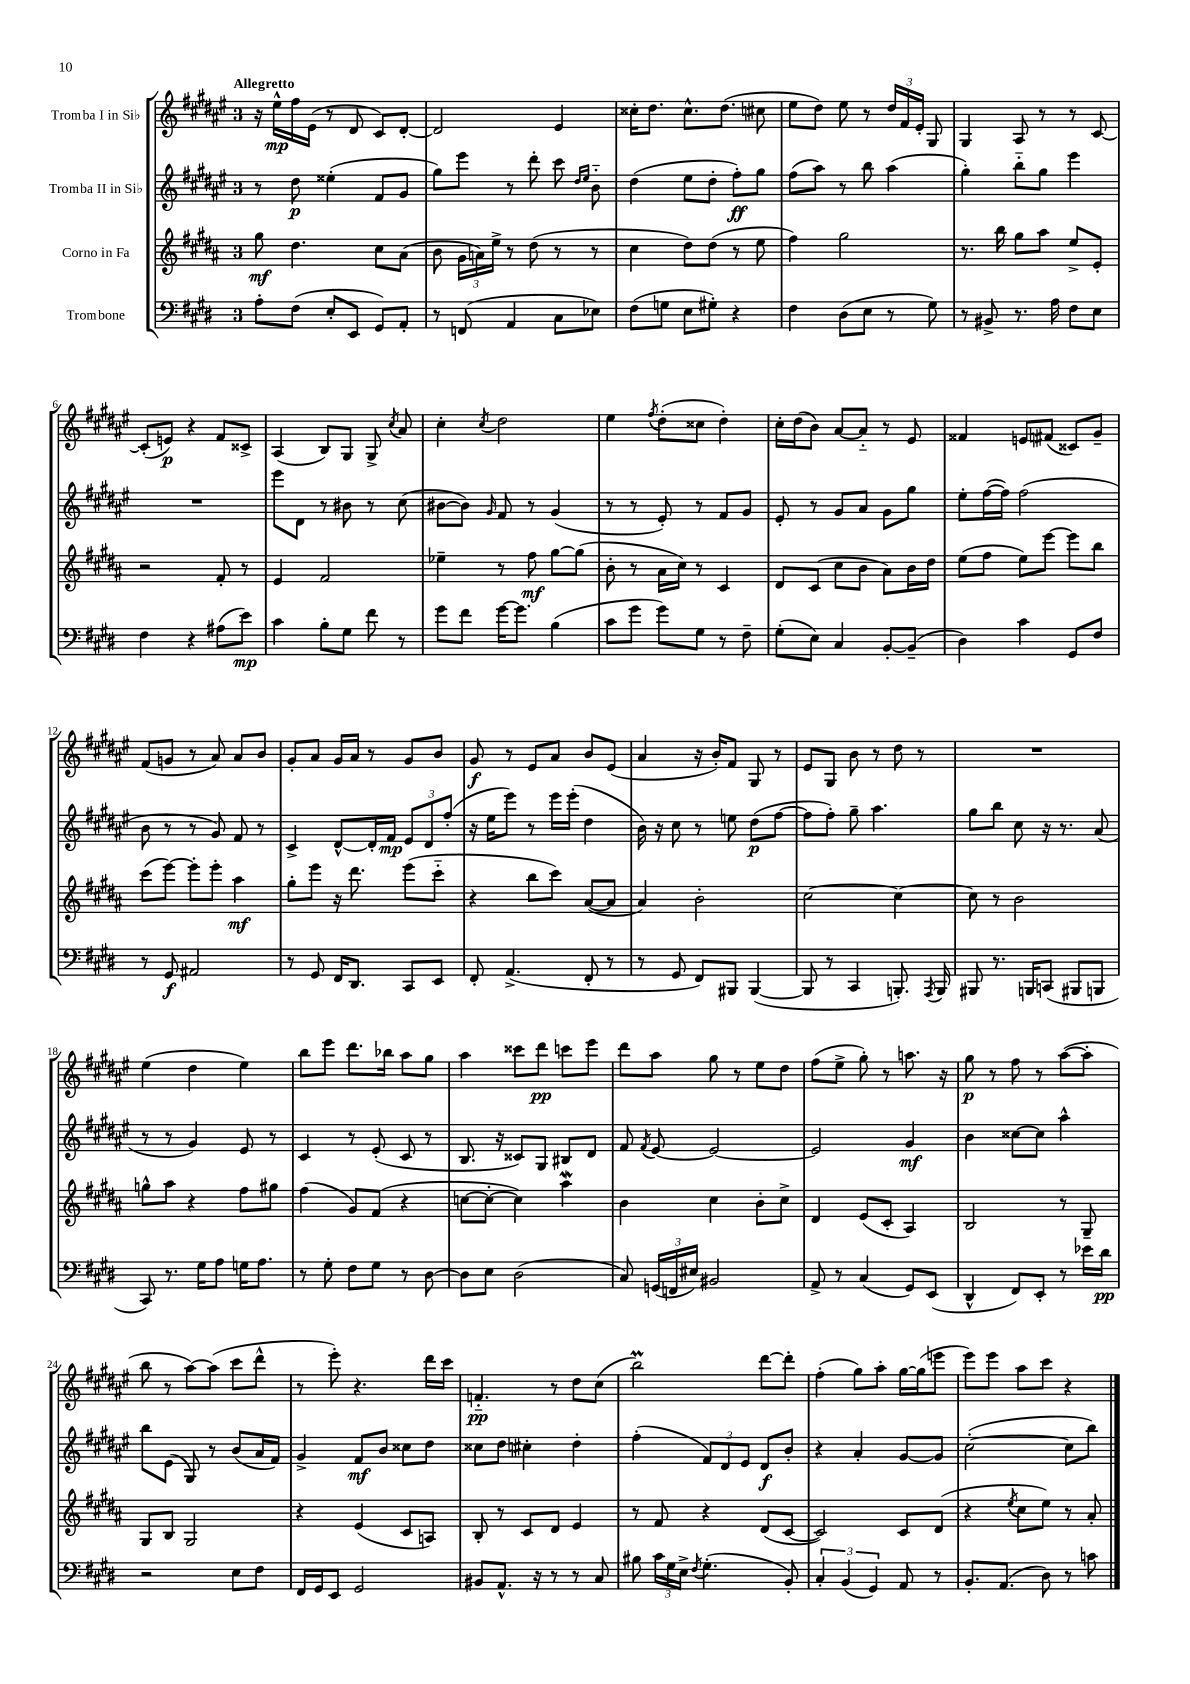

**kern	**kern	**kern	**kern
*staff4	*staff3	*staff2	*staff1
*clefF4	*clefG2	*clefG2	*clefG2
*k[f#c#g#d#]	*k[f#c#g#d#a#]	*k[f#c#g#d#a#e#]	*k[f#c#g#d#a#e#]
*M3/4	*M3/4	*M3/4	*M3/4
8A'	8gg#	8r	16r
.	.	.	16ee#^^
(8F#	4.dd#	8dd#	16ff#
.	.	.	(16e#
8E'	.	(4ee##'	8r
8EE	.	.	8d#
8GG#)	8cc#	8f#	8c#)
8AA'	(8a#	8g#	[8d#'
=	=	=	=
8r	8b	8gg#)	2d#]
(8FF	24g#	8eee#	.
.	24a)	.	.
.	24ee^	.	.
4AA	8r	8r	.
.	(8dd#	8ddd#'	.
8C#	8r	8ccc#	4e#
.	.	16qqdd#	.
.	.	16qqee#	.
8E-)	8r	8b'~	.
=	=	=	=
(8F#	4cc#	(4dd#	16cc##'
.	.	.	8.dd#
8G	.	.	.
8E	8dd#)	8ee#	8.cc##^^
8G#')	(8dd#	8dd#'	.
.	.	.	(8.dd#
4r	8r	8ff#')	.
.	8ee	8gg#	8cc#
=	=	=	=
4F#	4ff#)	(8ff#	8ee#
.	.	8aa#)	8dd#)
(8D#	2gg#	8r	8ee#
8E	.	8bb	8r
8r	.	(4aa#	24dd#
.	.	.	24f#
.	.	.	24e#'
8G#)	.	.	8G#
=	=	=	=
8r	8.r	4gg#')	4G#
8BB#^	.	.	.
.	16bb	.	.
8.r	8gg#	8bb'~	8A#
.	8aa#	8gg#	8r
16A	.	.	.
8F#	8ee^	4eee#	8r
8E	8e'	.	[8c#
=	=	=	=
4F#	2r	2.r	(8c#']
.	.	.	8e)
4r	.	.	4r
(8A#	8f#'	.	8f#
8e)	8r	.	8c##^
=	=	=	=
4c#	4e	8eee#	(4A#
.	.	8d#	.
8B'	2f#	8r	8B)
8G#	.	8b#	8G#
8f#	.	8r	8G#^
.	.	.	8qcc#
8r	.	(8cc#	8a#
=	=	=	=
8g#	4ee-~	[8b#	4cc#'
8f#	.	8b#])	.
.	.	16qqg#	8qcc#
[16g#	8r	8f#	2dd#
8.g#]	.	.	.
.	8ff#	8r	.
(4B	[8gg#	(4g#	.
.	(8gg#]	.	.
=	=	=	=
8c#	8b'	8r	4ee#
8g#	8r	8r	.
.	.	.	8qff#
8g#)	16a#	8e#')	(8dd#'
.	16cc#)	.	.
8G#	8r	8r	8cc##
8r	4c#	8f#	4dd#')
8F#~	.	8g#	.
=	=	=	=
(8G#'	8d#	8e#'	16cc#'
.	.	.	(16dd#
8E)	(8c#	8r	8b)
4C#	8cc#	8g#	[8a#
.	8b	8a#	8a#'~]
[8BB'	8a#)	8g#	8r
(8BB~]	16b	8gg#	8e#
.	16dd#	.	.
=	=	=	=
4D#)	(8ee	8ee#'	4f##
.	8ff#	([16ff#	.
.	.	16ff#])	.
4c#	8ee)	(2ff#	8e
.	[8eee	.	(8f#
8GG#	8eee]	.	8c##)
8F#	8bb	.	8g#~
=	=	=	=
8r	(8ccc#	8b	(8f#
8GG#	[8eee)	8r	8g
2AA#	8eee']	8r	8r
.	8eee'	8g#)	8a#)
.	4aa#	8f#	8a#
.	.	8r	8b
=	=	=	=
8r	8gg#'	4c#^	8g#'
8GG#	8eee	.	8a#
16FF#	16r	[8d#^^	16g#
8.DD#	8.ddd#	.	16a#
.	.	16d#']	8r
.	.	16f#	.
8CC#	(8eee	12e#	8g#
.	.	12d#	.
8EE	8ccc#'~	.	8b
.	.	(12ff#'	.
=	=	=	=
8FF#'	4r	16r	8g#
.	.	16ee#	.
(4.AA^	.	8eee#)	8r
.	8bb	8r	8e#
.	8ccc#)	16eee#	8a#
.	.	(16eee#'	.
8FF#'	([8a#	4dd#	8b
8r	8a#]	.	(8e#
=	=	=	=
8r	4a#)	16b)	4a#
.	.	16r	.
8GG#	.	8cc#	.
8FF#)	2b'	8r	16r
.	.	.	16b')
8BBB#	.	8ee	8f#
([4BBB#	.	(8dd#	8G#
.	.	[8ff#	8r
=	=	=	=
8BBB#]	[2cc#	8ff#]	8e#
8r	.	8ff#')	8G#
4CC#	.	8gg#~	8b
.	.	4.aa#	8r
8.BBB')	4cc#_	.	8dd#
.	.	.	8r
8qAAA	.	.	.
16BBB	.	.	.
=	=	=	=
8BBB#	8cc#]	8gg#	2.r
8.r	8r	8bb	.
.	2b	8cc#	.
16BBB	.	.	.
(8CC	.	16r	.
.	.	8.r	.
8BBB#	.	.	.
8BBB	.	(8a#	.
=	=	=	=
8CC#)	8gg^^	8r	(4ee#
8.r	8aa#	8r	.
.	4r	4g#)	4dd#
16G#	.	.	.
8A	.	.	.
16G	8ff#	8e#	4ee#)
8.A	.	.	.
.	8gg#	8r	.
=	=	=	=
8r	(4ff#	4c#	8bb
8G#'	.	.	8eee#
8F#	8g#)	8r	8.ddd#
8G#	(8f#	(8e#'	.
.	.	.	16bb-
8r	4r	8c#	8aa#
[8D#	.	8r	8gg#
=	=	=	=
8D#]	[8cc	8.B	4aa#
8E	8cc'_	.	.
.	.	16r	.
(2D#	4cc])	8c##)	8ccc##
.	.	8G#	8ddd#
.	4aa#	8B#	8ccc
.	.	8d#	8eee#
=	=	=	=
8C#)	4b	8f#	8ddd#
.	.	8qf#	.
(24GG	.	[8e#	8aa#
24FF	.	.	.
24E#)	.	.	.
2BB#	4cc#	2e#_	8gg#
.	.	.	8r
.	8b'	.	8ee#
.	8cc#^	.	8dd#
=	=	=	=
8AA^	4d#	2e#]	(8ff#
8r	.	.	8ee#^
(4C#	(8e	.	8gg#')
.	8c#'	.	8r
8GG#)	4A#)	4g#	8.aa
(8EE	.	.	.
.	.	.	16r
=	=	=	=
4DD#^^	2B	4b	8gg#
.	.	.	8r
8FF#)	.	[8cc##	8ff#
8EE'	.	8cc##]	8r
8r	8r	4aa#^^	([8aa#
16e-	8G#~	.	8aa#']
16d#	.	.	.
=	=	=	=
2r	8G#	8bb	8bb
.	8B	(8e#	8r
.	2G#	8G#)	[8aa#)
.	.	8r	(8aa#]
8E	.	(8b	8ccc#
8F#	.	16a#	8ddd#^^
.	.	16f#)	.
=	=	=	=
16FF#	4r	4g#^	8r
16GG#	.	.	.
8EE	.	.	8eee#')
2GG#	(4e	8f#	4.r
.	.	8b	.
.	8c#	8cc##	.
.	8A)	8dd#	16ddd#
.	.	.	16ccc#
=	=	=	=
8BB#	8B'	8cc##	4.f'~
8.AA^^	8r	8dd#	.
.	8c#	4cc#'	.
16r	.	.	.
8r	8d#	.	8r
8r	4e	4dd#'	8dd#
8C#	.	.	(8cc#
=	=	=	=
8B#	8r	(4ff#'	2bb)
24c#	8f#	.	.
24G#	.	.	.
24E^	.	.	.
8qF#	.	.	.
(4.G#'	4r	12f#)	.
.	.	12d#	.
.	.	12e#	.
.	(8d#	8d#	[8ddd#
8BB')	[8c#	8b'	8ddd#']
=	=	=	=
6C#'	2c#])	4r	(4ff#'
(6BB	.	.	.
.	.	4a#'	8gg#)
6GG#)	.	.	.
.	.	.	8aa#'
8AA	8c#	[8g#	[16gg#
.	.	.	(16gg#]
8r	(8d#	8g#]	8eee
=	=	=	=
8.BB'	4r	([2cc#'	8eee#)
.	.	.	8eee#
(8.AA	.	.	.
.	8qee	.	.
.	8cc#	.	8aa#
8D#)	8ee)	.	8ccc#
8r	8r	8cc#]	4r
8c	8a#'	8bb)	.
==	==	==	==
*-	*-	*-	*-
